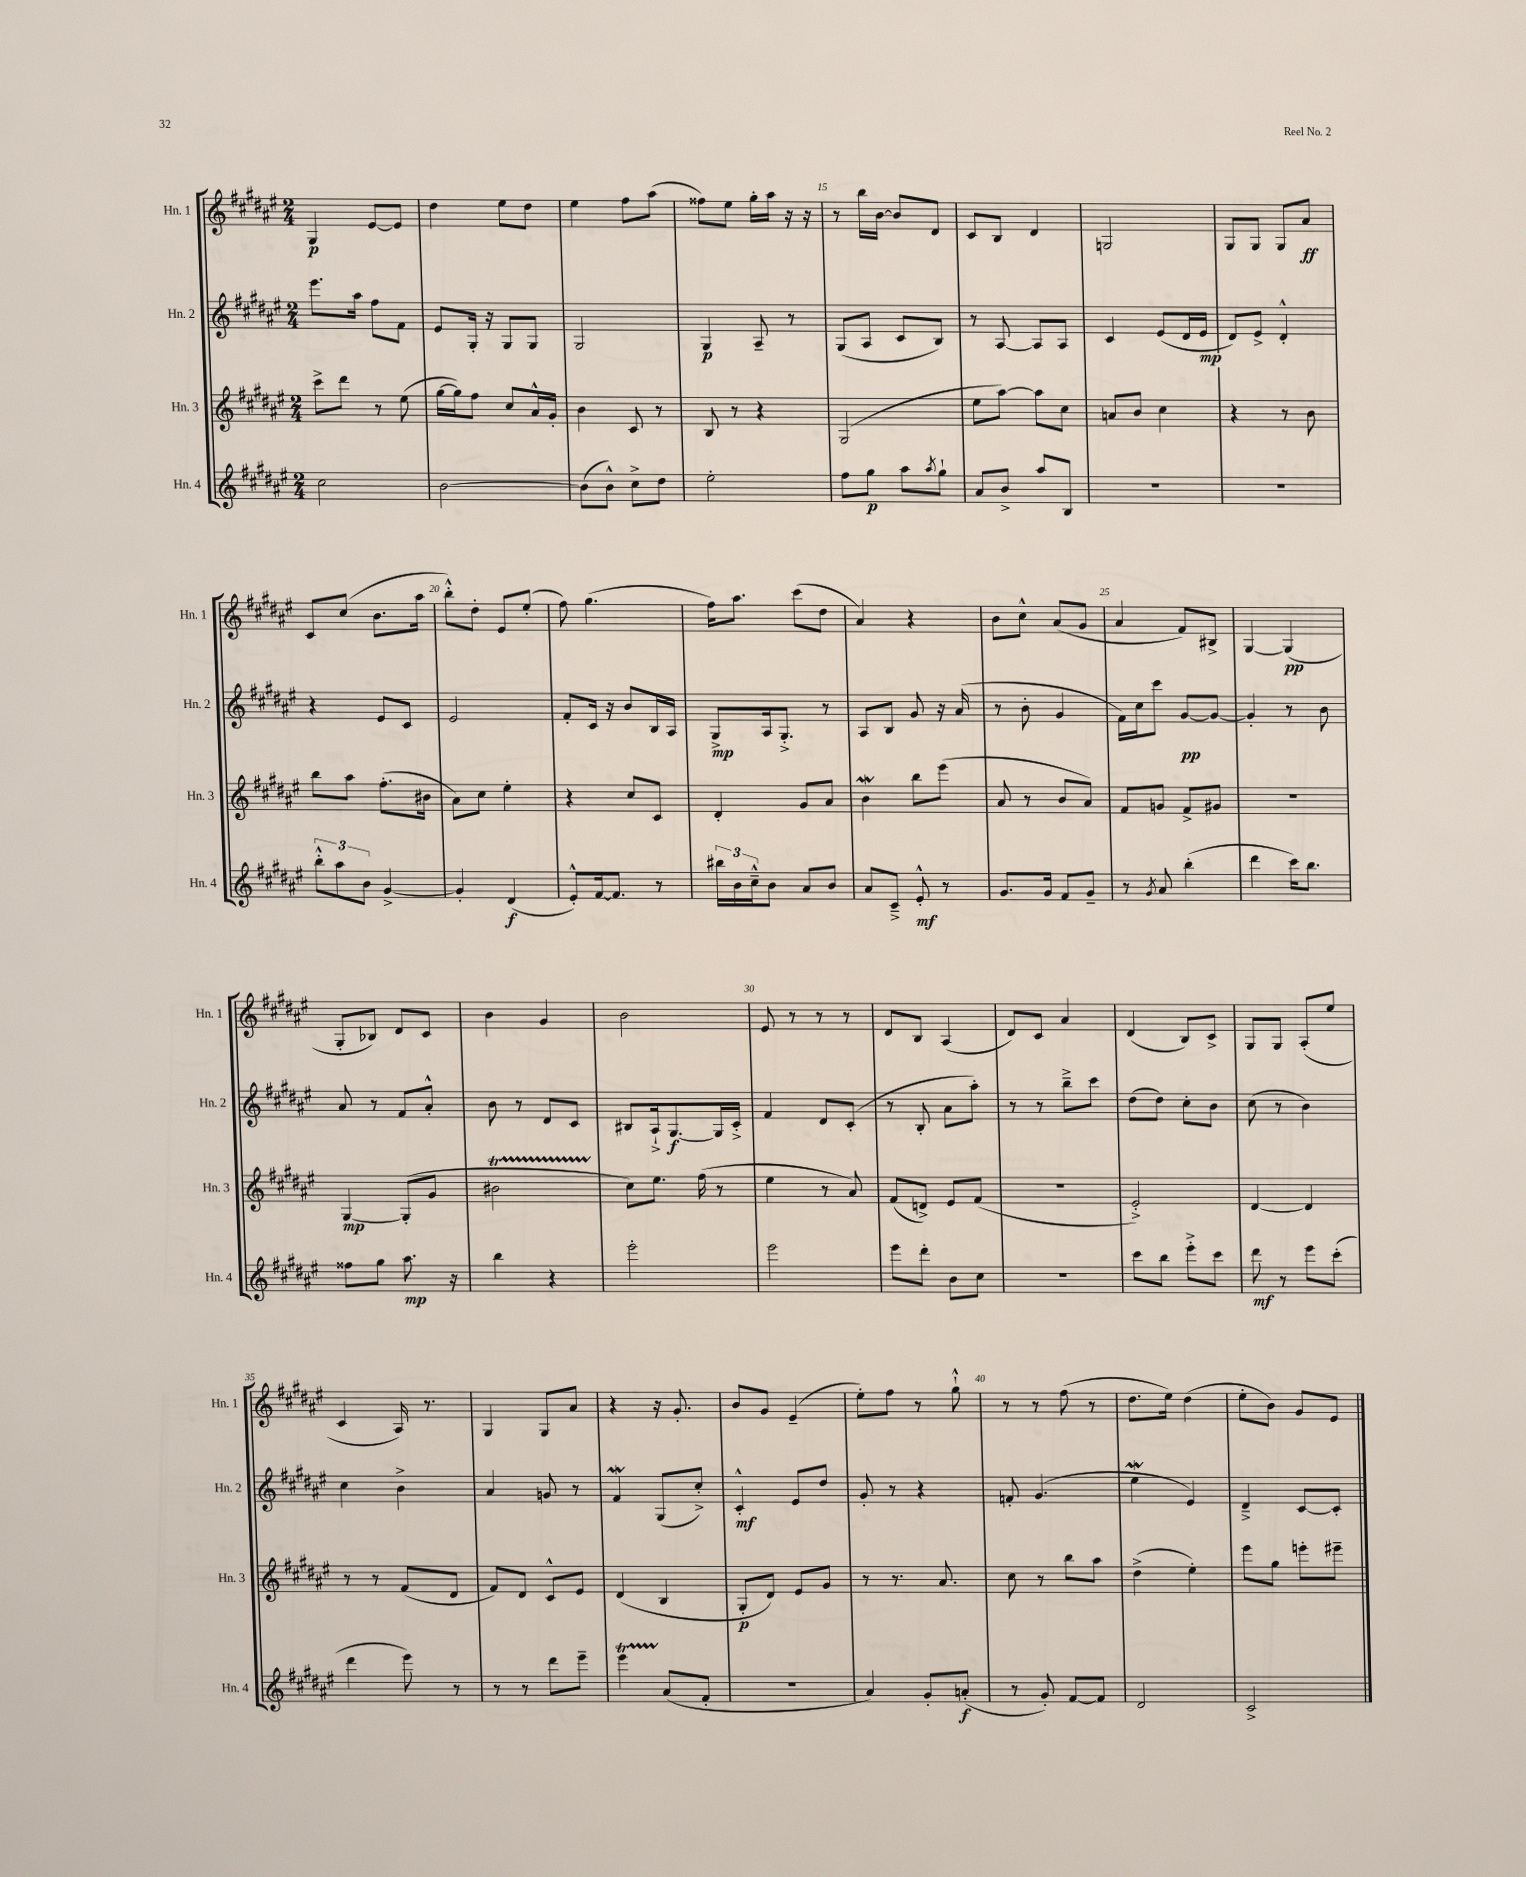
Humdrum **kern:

**kern	**dynam	**kern	**dynam	**kern	**dynam	**kern	**dynam
*part4	*part4	*part3	*part3	*part2	*part2	*part1	*part1
*staff4	*staff4	*staff3	*staff3	*staff2	*staff2	*staff1	*staff1
*I"Hn. 4	*	*I"Hn. 3	*	*I"Hn. 2	*	*I"Hn. 1	*
*I'Hn. 4	*	*I'Hn. 3	*	*I'Hn. 2	*	*I'Hn. 1	*
*clefG2	*	*clefG2	*	*clefG2	*	*clefG2	*
*k[f#c#g#d#a#e#]	*	*k[f#c#g#d#a#e#]	*	*k[f#c#g#d#a#e#]	*	*k[f#c#g#d#a#e#]	*
*M2/4	*	*M2/4	*	*M2/4	*	*M2/4	*
=11	=11	=11	=11	=11	=11	=11	=11
2cc#\	.	8ccc#^\L	.	8.eee#\L	.	4G#/	p
.	.	8ddd#\J	.	.	.	.	.
.	.	.	.	16aa#\Jk	.	.	.
.	.	8r	.	8ff#\L	.	[8e#/L	.
.	.	(8ee#\	.	8f#\J	.	8e#/J]	.
=12	=12	=12	=12	=12	=12	=12	=12
[2b\	.	[16gg#\LL	.	8e#/L	.	4dd#\	.
.	.	16gg#\J])	.	.	.	.	.
.	.	8ff#\J	.	16G#'/Jk	.	.	.
.	.	.	.	16r	.	.	.
.	.	8cc#/L	.	8G#/L	.	8ee#\L	.
.	.	16a#^^/L	.	8G#/J	.	8dd#\J	.
.	.	16g#'/JJ	.	.	.	.	.
=13	=13	=13	=13	=13	=13	=13	=13
(8b\L]	.	4b\	.	2G#/	.	4ee#\	.
8b^^\J)	.	.	.	.	.	.	.
8cc#^\L	.	8c#/	.	.	.	8ff#\L	.
8dd#\J	.	8r	.	.	.	(8aa#\J	.
=14	=14	=14	=14	=14	=14	=14	=14
2ee#'\	.	8B/	.	4G#/	p	8ff##X\L)	.
.	.	8r	.	.	.	8ee#\J	.
.	.	4r	.	8A#~/	.	16gg#'\LL	.
.	.	.	.	.	.	16aa#\JJ	.
.	.	.	.	8r	.	16r	.
.	.	.	.	.	.	16r	.
=15	=15	=15	=15	=15	=15	=15	=15
8ff#\L	.	(2G#/	.	(8G#/L	.	8r	.
8gg#\J	p	.	.	8A#/J	.	16bb\LL	.
.	.	.	.	.	.	[16b\JJ	.
8aa#\L	.	.	.	8c#/L	.	8b/L]	.
8qaa#/	.	.	.	.	.	.	.
8gg#`\J	.	.	.	8B/J)	.	8d#/J	.
=16	=16	=16	=16	=16	=16	=16	=16
8a#/L	.	8ee#\L	.	8r	.	8c#/L	.
8b^/J	.	[8aa#\J)	.	[8A#/	.	8B/J	.
8aa#/L	.	8aa#\L]	.	8A#/L]	.	4d#/	.
8B/J	.	8cc#\J	.	8A#/J	.	.	.
=17	=17	=17	=17	=17	=17	=17	=17
2r	.	8an/L	.	4c#/	.	2Gn/	.
.	.	8b/J	.	.	.	.	.
.	.	4cc#\	.	(8e#/L	.	.	.
.	.	.	.	16d#/L	.	.	.
.	.	.	.	16e#/JJ	mp	.	.
=18	=18	=18	=18	=18	=18	=18	=18
2r	.	4r	.	8d#/L)	.	8G#/L	.
.	.	.	.	8e#^/J	.	8G#/J	.
.	.	8r	.	4d#'^^/	.	8G#/L	.
.	.	8b\	.	.	.	8a#/J	ff
!!LO:LB:g=z
=19	=19	=19	=19	=19	=19	=19	=19
12bb'^^\L	.	8bb\L	.	4r	.	8c#/L	.
12aa#\	.	.	.	.	.	.	.
.	.	8aa#\J	.	.	.	(8cc#/J	.
12b\J	.	.	.	.	.	.	.
[4g#^/	.	(8.ff#'\L	.	8e#/L	.	8.b\L	.
.	.	.	.	8c#/J	.	.	.
.	.	16b#X\Jk	.	.	.	16aa#\Jk	.
=20	=20	=20	=20	=20	=20	=20	=20
4g#'/]	.	8a#\L)	.	2e#/	.	8bb'^^\L)	.
.	.	8cc#\J	.	.	.	8dd#'\J	.
(4d#/	f	4ee#'\	.	.	.	8e#/L	.
.	.	.	.	.	.	(8ee#'/J	.
=21	=21	=21	=21	=21	=21	=21	=21
8e#'^^/L)	.	4r	.	8f#'/L	.	8ff#\)	.
[16f#/k	.	.	.	16c#/Jk	.	(4.gg#\	.
8.f#/J]	.	.	.	16r	.	.	.
.	.	8cc#/L	.	8b/L	.	.	.
8r	.	8c#/J	.	16B/L	.	.	.
.	.	.	.	16A#/JJ	.	.	.
=22	=22	=22	=22	=22	=22	=22	=22
24bb#X\LL	.	4d#'/	.	8G#^/L	mp	16ff#\KL)	.
24b\	.	.	.	.	.	.	.
.	.	.	.	.	.	8.aa#\J	.
24cc#~^^\J	.	.	.	.	.	.	.
8b\J	.	.	.	16A#/k	.	.	.
.	.	.	.	8.G#'^/J	.	.	.
8a#/L	.	8g#/L	.	.	.	(8ccc#\L	.
8b/J	.	8a#/J	.	8r	.	8dd#\J	.
=23	=23	=23	=23	=23	=23	=23	=23
8a#/L	.	4bw\	.	8A#/L	.	4a#/)	.
8c#~^/J	.	.	.	8B/J	.	.	.
8e#'^^/	mf	8bb\L	.	8g#/	.	4r	.
8r	.	(8eee#\J	.	16r	.	.	.
.	.	.	.	(16a#/	.	.	.
=24	=24	=24	=24	=24	=24	=24	=24
8.g#/L	.	8a#/	.	8r	.	8b\L	.
.	.	8r	.	8b'\	.	8cc#^^\J	.
16g#/Jk	.	.	.	.	.	.	.
8f#/L	.	8b/L	.	4g#/	.	(8a#/L	.
8g#~/J	.	8a#/J)	.	.	.	8g#/J	.
=25	=25	=25	=25	=25	=25	=25	=25
8r	.	8f#/L	.	16f#\LL)	.	4a#/	.
.	.	.	.	16cc#\J	.	.	.
8qg#/	.	.	.	.	.	.	.
8a#/	.	8gn/J	.	8ccc#\J	.	.	.
(4bb'\	.	8f#^/L	.	[8g#/L	pp	8f#/L)	.
.	.	8g#X/J	.	8g#/J_	.	8B#X^/J	.
=26	=26	=26	=26	=26	=26	=26	=26
4ddd#\	.	2r	.	4g#'/]	.	[4G#/	.
16ccc#\KL)	.	.	.	8r	.	(4G#/]	pp
8.bb\J	.	.	.	.	.	.	.
.	.	.	.	8b\	.	.	.
!!LO:LB:g=z
=27	=27	=27	=27	=27	=27	=27	=27
8ff##X\L	.	[4G#/	mp	8a#/	.	8G#'/L	.
8gg#\J	.	.	.	8r	.	8B-X/J)	.
8.aa#\	mp	(8G#'/L]	.	8f#/L	.	8d#/L	.
.	.	8g#/J	.	8a#'^^/J	.	8c#/J	.
16r	.	.	.	.	.	.	.
=28	=28	=28	=28	=28	=28	=28	=28
4bb\	.	2b#Xt\	.	8b\	.	4b\	.
.	.	.	.	8r	.	.	.
4r	.	.	.	8d#/L	.	4g#/	.
.	.	.	.	8c#/J	.	.	.
=29	=29	=29	=29	=29	=29	=29	=29
2eee#'\	.	8cc#\L)	.	8B#X/L	.	2b\	.
.	.	8.ee#\J	.	16A#`^/k	.	.	.
.	.	.	.	[8.G#/	f	.	.
.	.	(16ff#\	.	.	.	.	.
.	.	8r	.	16G#/L]	.	.	.
.	.	.	.	16c#'^/JJ	.	.	.
=30	=30	=30	=30	=30	=30	=30	=30
2eee#\	.	4ee#\	.	4f#/	.	8e#/	.
.	.	.	.	.	.	8r	.
.	.	8r	.	8d#/L	.	8r	.
.	.	8a#/)	.	(8c#'/J	.	8r	.
=31	=31	=31	=31	=31	=31	=31	=31
8eee#\L	.	(8f#/L	.	8r	.	8d#/L	.
8ddd#'\J	.	8dn^/J)	.	8B'/	.	8B/J	.
8b\L	.	8e#/L	.	8a#\L	.	(4A#/	.
8cc#\J	.	(8f#/J	.	8aa#'\J)	.	.	.
=32	=32	=32	=32	=32	=32	=32	=32
2r	.	2r	.	8r	.	8d#/L)	.
.	.	.	.	8r	.	8c#/J	.
.	.	.	.	8bb~^\L	.	4a#/	.
.	.	.	.	8ccc#\J	.	.	.
=33	=33	=33	=33	=33	=33	=33	=33
8ccc#\L	.	2e#'^/)	.	(8dd#\L	.	(4d#/	.
8bb\J	.	.	.	8dd#\J)	.	.	.
8eee#'^\L	.	.	.	8cc#'\L	.	8B/L)	.
8ccc#\J	.	.	.	8b\J	.	8c#^/J	.
=34	=34	=34	=34	=34	=34	=34	=34
8ddd#\	mf	[4d#/	.	(8cc#\	.	8G#/L	.
8r	.	.	.	8r	.	8G#/J	.
8eee#\L	.	4d#/]	.	4b\)	.	(8A#'/L	.
(8ccc#'\J	.	.	.	.	.	8ee#/J	.
!!LO:LB:g=z
=35	=35	=35	=35	=35	=35	=35	=35
4ddd#\	.	8r	.	4cc#\	.	4c#/	.
.	.	8r	.	.	.	.	.
8eee#\)	.	(8f#/L	.	4b^\	.	16A#/)	.
.	.	.	.	.	.	8.r	.
8r	.	8d#/J	.	.	.	.	.
=36	=36	=36	=36	=36	=36	=36	=36
8r	.	8f#/L)	.	4a#/	.	4G#/	.
8r	.	8d#/J	.	.	.	.	.
8ddd#\L	.	8c#^^/L	.	8gn/	.	8G#/L	.
8eee#~\J	.	8e#/J	.	8r	.	8a#/J	.
=37	=37	=37	=37	=37	=37	=37	=37
4eee#t\	.	(4d#/	.	4f#w/	.	4r	.
(8a#/L	.	4B/	.	(8G#/L	.	16r	.
.	.	.	.	.	.	8.g#'/	.
8f#'/J	.	.	.	8cc#'^/J)	.	.	.
=38	=38	=38	=38	=38	=38	=38	=38
2r	.	8G#'/L	p	4c#'^^/	mf	8b/L	.
.	.	8d#/J)	.	.	.	8g#/J	.
.	.	8e#/L	.	8e#/L	.	(4e#~/	.
.	.	8g#/J	.	8dd#/J	.	.	.
=39	=39	=39	=39	=39	=39	=39	=39
4a#/)	.	8r	.	8g#'/	.	8ee#'\L)	.
.	.	8.r	.	8r	.	8ff#\J	.
8g#'/L	.	.	.	4r	.	8r	.
.	.	8.a#/	.	.	.	.	.
(8an'/J	f	.	.	.	.	8gg#`^^\	.
=40	=40	=40	=40	=40	=40	=40	=40
8r	.	8cc#\	.	8fn'/	.	8r	.
8g#'/)	.	8r	.	(4.g#/	.	8r	.
[8f#/L	.	8bb\L	.	.	.	(8ff#\	.
8f#/J]	.	8aa#\J	.	.	.	8r	.
=41	=41	=41	=41	=41	=41	=41	=41
2d#/	.	(4dd#^\	.	4ee#W\	.	8.dd#\L	.
.	.	.	.	.	.	16ee#\Jk)	.
.	.	4ee#'\)	.	4e#/)	.	(4dd#\	.
=42	=42	=42	=42	=42	=42	=42	=42
2c#^/	.	8eee#\L	.	4d#~^/	.	8ee#'\L	.
.	.	8gg#\J	.	.	.	8b\J)	.
.	.	8eeen'\L	.	[8c#/L	.	8g#/L	.
.	.	8eee#X~\J	.	8c#'/J]	.	8e#/J	.
==	==	==	==	==	==	==	==
*-	*-	*-	*-	*-	*-	*-	*-
